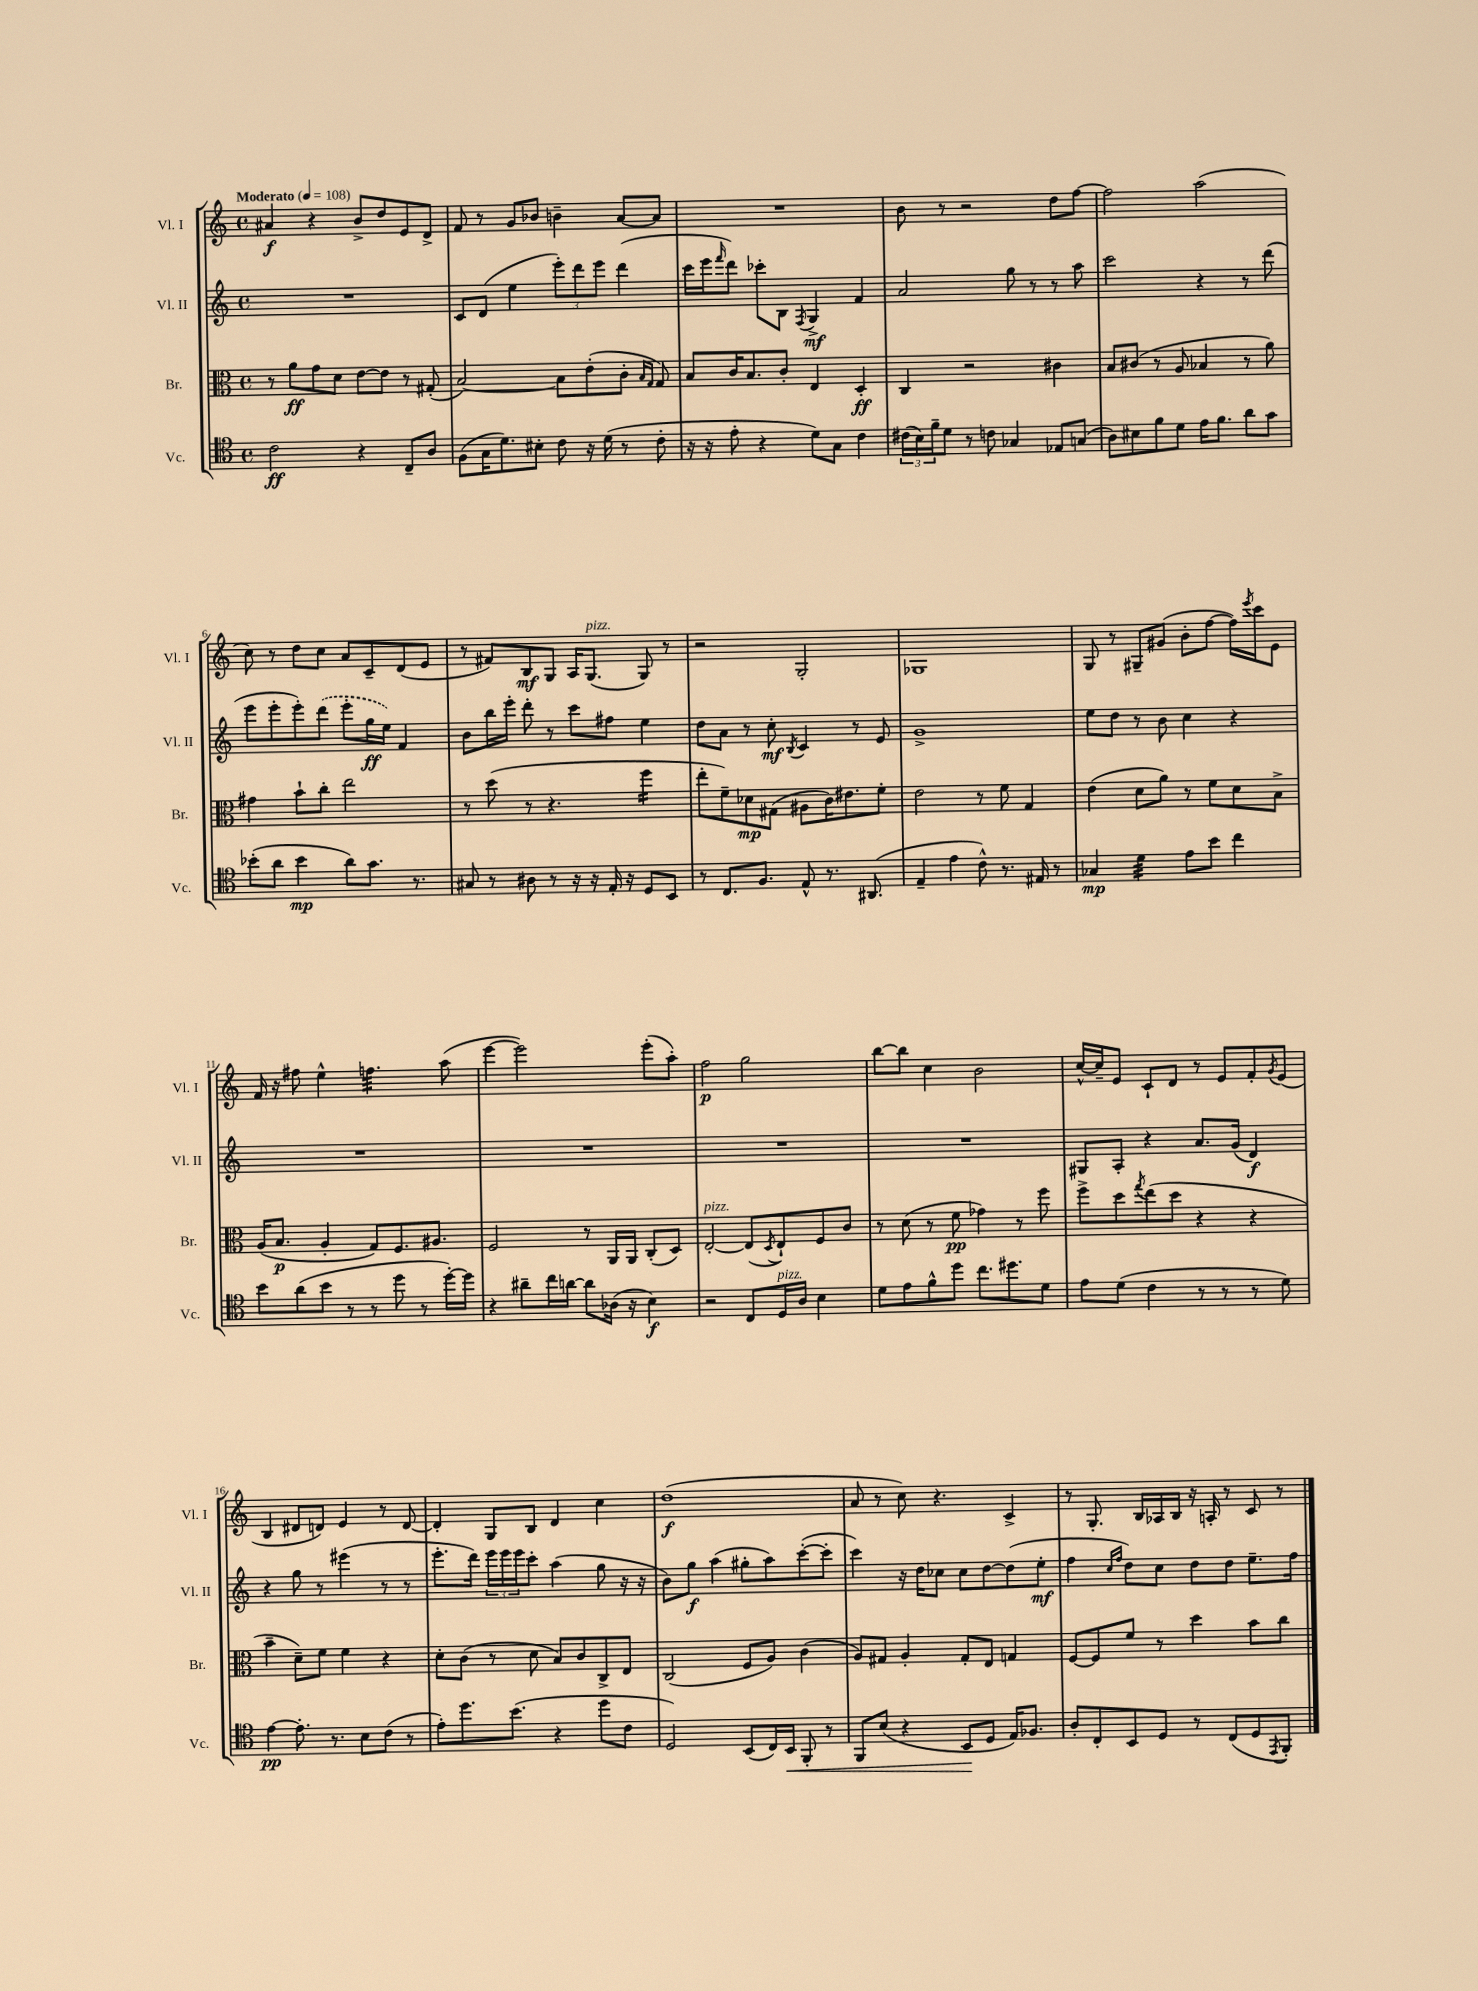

**kern	**dynam	**kern	**dynam	**kern	**dynam	**kern	**dynam
*part4	*part4	*part3	*part3	*part2	*part2	*part1	*part1
*staff4	*staff4	*staff3	*staff3	*staff2	*staff2	*staff1	*staff1
*I"Vc.	*	*I"Br.	*	*I"Vl. II	*	*I"Vl. I	*
*I'Vc.	*	*I'Br.	*	*I'Vl. II	*	*I'Vl. I	*
*clefC4	*	*clefC3	*	*clefG2	*	*clefG2	*
*k[]	*	*k[]	*	*k[]	*	*k[]	*
*M4/4	*	*M4/4	*	*M4/4	*	*M4/4	*
*met(c)	*	*met(c)	*	*met(c)	*	*met(c)	*
*MM108	*	*MM108	*	*MM108	*	*MM108	*
=1	=1	=1	=1	=1	=1	=1	=1
!	!	!	!	!	!	!LO:TX:a:B:t=Moderato	!
2c\	ff	8r	.	1r	.	4a#X/	f
.	.	8a\L	ff	.	.	.	.
.	.	8g\	.	.	.	4r	.
.	.	8d\J	.	.	.	.	.
4r	.	[8e\L	.	.	.	8b^/L	.
.	.	8e\J]	.	.	.	8dd/	.
8C~/L	.	8r	.	.	.	8e/	.
8A/J	.	(8G#X'/	.	.	.	8d^/J	.
=2	=2	=2	=2	=2	=2	=2	=2
(8F\L	.	[2B/)	.	8c/L	.	8f/	.
16G\K	.	.	.	(8d/J	.	8r	.
8.d\)	.	.	.	.	.	.	.
.	.	.	.	4ee\	.	8g/L	.
8B#X'\J	.	.	.	.	.	8b-X/J	.
8c\	.	8B\L]	.	12eee'\L)	.	4bn~\	.
.	.	.	.	12ddd\	.	.	.
16r	.	(8e'\	.	.	.	.	.
.	.	.	.	12eee\J	.	.	.
(16d\	.	.	.	.	.	.	.
8r	.	8c'\J	.	(4ddd\	.	[8a/L	.
.	.	16qqB/LL	.	.	.	.	.
.	.	16qqG/JJ	.	.	.	.	.
8c'\	.	8G/)	.	.	.	8a/J]	.
=3	=3	=3	=3	=3	=3	=3	=3
16r	.	8B/L	.	16ccc\LL	.	1r	.
16r	.	.	.	16eee\J	.	.	.
.	.	.	.	16qqfff/	.	.	.
8e'\	.	16c/K	.	8ddd\J)	.	.	.
.	.	8.B/	.	.	.	.	.
4r	.	.	.	8ccc-X'\L	.	.	.
.	.	8c'/J	.	8B\J	.	.	.
.	.	.	.	8qF/	.	.	.
8d\L)	.	4E/	.	4G^/	mf	.	.
8G\J	.	.	.	.	.	.	.
4c\	.	4D'/	ff	4f/	.	.	.
=4	=4	=4	=4	=4	=4	=4	=4
(24c#X\LL	.	4C/	.	2a/	.	8b\	.
24B\)	.	.	.	.	.	.	.
24f~\J	.	.	.	.	.	.	.
8d\J	.	.	.	.	.	8r	.
8r	.	2r	.	.	.	2r	.
8cn\	.	.	.	.	.	.	.
4G-X/	.	.	.	8gg\	.	.	.
.	.	.	.	8r	.	.	.
8E-X/L	.	4c#X\	.	8r	.	8dd\L	.
(8Gn/J	.	.	.	8aa\	.	[8ff\J	.
=5	=5	=5	=5	=5	=5	=5	=5
8A\L)	.	8B/L	.	2ccc\	.	2ff\]	.
8B#X\	.	(8c#X/J	.	.	.	.	.
8f\	.	8r	.	.	.	.	.
8d\J	.	8A/	.	.	.	.	.
16e\KL	.	4B-X/	.	4r	.	(2aa\	.
8.f\J	.	.	.	.	.	.	.
8a\L	.	8r	.	8r	.	.	.
8g\J	.	8a\)	.	(8ddd\	.	.	.
!!LO:LB:g=z
=6	=6	=6	=6	=6	=6	=6	=6
(8b-X'\L	.	4g#X\	.	8eee\L	.	8cc\)	.
8a\J	.	.	.	8eee'\	.	8r	.
4b-\	mp	8b`\L	.	8eee'\)	.	8dd\L	.
.	.	8cc'\J	.	(8ddd\J	.	8cc\J	.
8a\L)	.	2ee\	.	8eee'\L	.	8a/L	.
8.g\J	.	.	.	16gg\L	ff	8c~/	.
.	.	.	.	16ee\JJ)	.	.	.
.	.	.	.	4f/	.	(8d/	.
8.r	.	.	.	.	.	.	.
.	.	.	.	.	.	8e/J	.
=7	=7	=7	=7	=7	=7	=7	=7
8G#X/	.	8r	.	8b\L	.	8r	.
8r	.	(8dd\	.	16bb\L	.	8f#X/L)	.
.	.	.	.	16eee'\JJ	.	.	.
8A#X\	.	8r	.	8ddd'\	.	8B/	mf
8r	.	4.r	.	8r	.	8G/J	.
16r	.	.	.	8ccc\L	.	16A/KL	.
!	!	!	!	!	!	!LO:TX:a:i:t=pizz.	!
16r	.	.	.	.	.	(8.G/J	.
16E'/	.	.	.	8ff#X\J	.	.	.
16r	.	.	.	.	.	.	.
*	*	*tremolo	*	*	*	*	*
8D/L	.	16ff\LL	.	4ee\	.	8G/)	.
.	.	16ff\	.	.	.	.	.
8BB/J	.	16ff\	.	.	.	8r	.
.	.	16ff\JJ	.	.	.	.	.
*	*	*Xtremolo	*	*	*	*	*
=8	=8	=8	=8	=8	=8	=8	=8
8r	.	8ee'\L	.	8dd\L	.	2r	.
8.C/L	.	8f~\)	.	8a\J	.	.	.
.	.	8d-X\	mp	8r	.	.	.
8.F/J	.	.	.	.	.	.	.
.	.	(8G#X\J	.	8cc'\	mf	.	.
.	.	.	.	8qB/	.	.	.
8E^^/	.	8A#X\L	.	4c/	.	2G'/	.
8.r	.	16c\K)	.	.	.	.	.
.	.	8.e#X\	.	.	.	.	.
.	.	.	.	8r	.	.	.
(8.AA#X/	.	.	.	.	.	.	.
.	.	8f'\J	.	8e/	.	.	.
=9	=9	=9	=9	=9	=9	=9	=9
4E~/	.	2e\	.	1g^	.	1G-X	.
4e\	.	.	.	.	.	.	.
8c^^\)	.	8r	.	.	.	.	.
8.r	.	8f\	.	.	.	.	.
.	.	4G/	.	.	.	.	.
16E#X/	.	.	.	.	.	.	.
8r	.	.	.	.	.	.	.
=10	=10	=10	=10	=10	=10	=10	=10
4G-X/	mp	(4e\	.	8ee\L	.	8G/	.
.	.	.	.	8dd\J	.	8r	.
*tremolo	*	*	*	*	*	*	*
32d\LLL	.	8d\L	.	8r	.	8G#X~/L	.
32d\	.	.	.	.	.	.	.
32d\	.	.	.	.	.	.	.
32d\	.	.	.	.	.	.	.
32d\	.	8a\J)	.	8b\	.	(8g#X/J	.
32d\	.	.	.	.	.	.	.
32d\	.	.	.	.	.	.	.
32d\JJJ	.	.	.	.	.	.	.
*Xtremolo	*	*	*	*	*	*	*
8e\L	.	8r	.	4cc\	.	8b'\L	.
8b\J	.	8f\L	.	.	.	[8ff\J	.
4cc\	.	8d\	.	4r	.	16ff\LL])	.
.	.	.	.	.	.	8qeee/	.
.	.	.	.	.	.	16ccc\J	.
.	.	8B^\J	.	.	.	8e\J	.
!!LO:LB:g=z
=11	=11	=11	=11	=11	=11	=11	=11
8b\L	.	(16A/KL	.	1r	.	16f/	.
.	.	8.B/J	p	.	.	16r	.
(8a\	.	.	.	.	.	8ff#X\	.
8b\J	.	4A'/	.	.	.	4ee^^\	.
8r	.	.	.	.	.	.	.
*	*	*	*	*	*	*tremolo	*
8r	.	8G/L)	.	.	.	32ffn\LLL	.
.	.	.	.	.	.	32ffn\	.
.	.	.	.	.	.	32ffn\	.
.	.	.	.	.	.	32ffn\	.
8dd\	.	8.F/	.	.	.	32ffn\	.
.	.	.	.	.	.	32ffn\	.
.	.	.	.	.	.	32ffn\	.
.	.	.	.	.	.	32ffn\	.
8r	.	.	.	.	.	32ffn\	.
.	.	.	.	.	.	32ffn\	.
.	.	8.A#X/J	.	.	.	32ffn\	.
.	.	.	.	.	.	32ffn\JJJ	.
*	*	*	*	*	*	*Xtremolo	*
[16dd'\LL)	.	.	.	.	.	(8aa\	.
16dd\JJ]	.	.	.	.	.	.	.
=12	=12	=12	=12	=12	=12	=12	=12
4r	.	2F/	.	1r	.	[4eee\	.
8a#X~\L	.	.	.	.	.	2eee\])	.
16cc\L	.	.	.	.	.	.	.
[16an\JJ	.	.	.	.	.	.	.
8a\L]	.	8r	.	.	.	.	.
(16A-X\Jk	.	16AA/LL	.	.	.	.	.
16r	.	16AA/JJ	.	.	.	.	.
4B\)	f	(8C'/L	.	.	.	(8eee'\L	.
.	.	8D/J)	.	.	.	8aa'\J)	.
=13	=13	=13	=13	=13	=13	=13	=13
!	!	!LO:TX:a:i:t=pizz.	!	!	!	!	!
2r	.	[2E'/	.	1r	.	2ff\	p
8C/L	.	(8E/L]	.	.	.	2gg\	.
.	.	8qD/	.	.	.	.	.
!LO:TX:a:i:t=pizz.	!	!	!	!	!	!	!
16D/L	.	8E`/)	.	.	.	.	.
16A/JJ	.	.	.	.	.	.	.
4B\	.	8F/	.	.	.	.	.
.	.	8c/J	.	.	.	.	.
=14	=14	=14	=14	=14	=14	=14	=14
8d\L	.	8r	.	1r	.	[8bb\L	.
8e\	.	(8d\	.	.	.	8bb\J]	.
8f^^\	.	8r	.	.	.	4cc\	.
8dd\J	.	8f\	pp	.	.	.	.
8.cc\L	.	4g-X\)	.	.	.	2b\	.
8.dd#X\	.	.	.	.	.	.	.
.	.	8r	.	.	.	.	.
8d\J	.	8ff\	.	.	.	.	.
=15	=15	=15	=15	=15	=15	=15	=15
8e\L	.	8ff^\L	.	8G#X/L	.	[16cc^^/LL	.
.	.	.	.	.	.	16cc~/J]	.
(8d\J	.	8dd\	.	8A'/J	.	8e/J	.
.	.	8qgg/	.	.	.	.	.
4c\	.	(8ee\	.	4r	.	8c`/L	.
.	.	8dd\J	.	.	.	8d/J	.
8r	.	4r	.	8.a/L	.	8r	.
8r	.	.	.	.	.	8e/L	.
.	.	.	.	(16g/Jk	.	.	.
8r	.	4r	.	4d/)	f	8f'/	.
.	.	.	.	.	.	8qg/	.
8d\)	.	.	.	.	.	(8e/J	.
!!LO:LB:g=z
=16	=16	=16	=16	=16	=16	=16	=16
[4e\	pp	4b~\	.	4r	.	4B/	.
8.e'\]	.	8d~\L)	.	8gg\	.	8d#X/L	.
.	.	8f\J	.	8r	.	8dn/J)	.
8.r	.	.	.	.	.	.	.
.	.	4f\	.	(4eee#X\	.	4e/	.
8B\L	.	.	.	.	.	.	.
(8c\J	.	4r	.	8r	.	8r	.
8r	.	.	.	8r	.	[8d/	.
=17	=17	=17	=17	=17	=17	=17	=17
8e'\L)	.	8d'\L	.	8.eee'\L	.	4d'/]	.
8.dd\	.	(8c\J	.	.	.	.	.
.	.	.	.	16ddd\Jk)	.	.	.
.	.	8r	.	24eee\LL	.	8G/L	.
.	.	.	.	24eee\	.	.	.
(8.b\J	.	.	.	.	.	.	.
.	.	.	.	24eee\J	.	.	.
.	.	8d\	.	8ccc'\J	.	8B/J	.
4r	.	8B/L)	.	(4aa\	.	4d/	.
.	.	8c/	.	.	.	.	.
8dd\L	.	8C^/	.	8gg\	.	4cc\	.
8c\J	.	8E/J	.	16r	.	.	.
.	.	.	.	16r	.	.	.
=18	=18	=18	=18	=18	=18	=18	=18
2D/)	.	(2C/	.	8b\L)	.	(1dd	f
.	.	.	.	8gg\J	f	.	.
.	.	.	.	(4aa\	.	.	.
(8BB/L	.	8F/L	.	8gg#X'\L	.	.	.
16C/L)	.	8A/J)	.	8aa\)	.	.	.
!	!LO:HP:b	!	!	!	!	!	!
16BB/JJ	<	.	.	.	.	.	.
8FF'/	.	(4c\	.	([8ccc'\	.	.	.
8r	.	.	.	8ccc'\J]	.	.	.
=19	=19	=19	=19	=19	=19	=19	=19
8FF/L	.	8A/L)	.	4ccc\)	.	8a/	.
(8B/J	.	8G#X/J	.	.	.	8r	.
4r	.	4A'/	.	16r	.	8cc\)	.
.	.	.	.	16dd\KL	.	.	.
.	.	.	.	8cc-X\J	.	4.r	.
8BB/L	.	8G#'/L	.	8cc-\L	.	.	.
8D/J	[	8E/J	.	[8dd\	.	.	.
16E/KL)	.	4Gn/	.	(8dd\]	.	4c^/	.
8.F-X/J	.	.	.	.	.	.	.
.	.	.	.	8ee'\J	mf	.	.
=20	=20	=20	=20	=20	=20	=20	=20
8A'/L	.	[8F/L	.	4ff\	.	8r	.
8C'/	.	8F/]	.	.	.	8.G'/	.
.	.	.	.	16qqcc/LL	.	.	.
.	.	.	.	16qqff/JJ	.	.	.
8BB/	.	8f/J	.	8dd\L)	.	.	.
.	.	.	.	.	.	16B/LL	.
8D/J	.	8r	.	8cc\J	.	16A-X/	.
.	.	.	.	.	.	16B/JJ	.
8r	.	4dd\	.	8dd\L	.	16r	.
.	.	.	.	.	.	16An'/	.
(8C/L	.	.	.	8dd\J	.	8r	.
8D/	.	8b\L	.	8.ee~\L	.	8c/	.
8qEE/	.	.	.	.	.	.	.
8FF'/J)	.	8cc\J	.	.	.	8r	.
.	.	.	.	16ff\Jk	.	.	.
==	==	==	==	==	==	==	==
*-	*-	*-	*-	*-	*-	*-	*-
